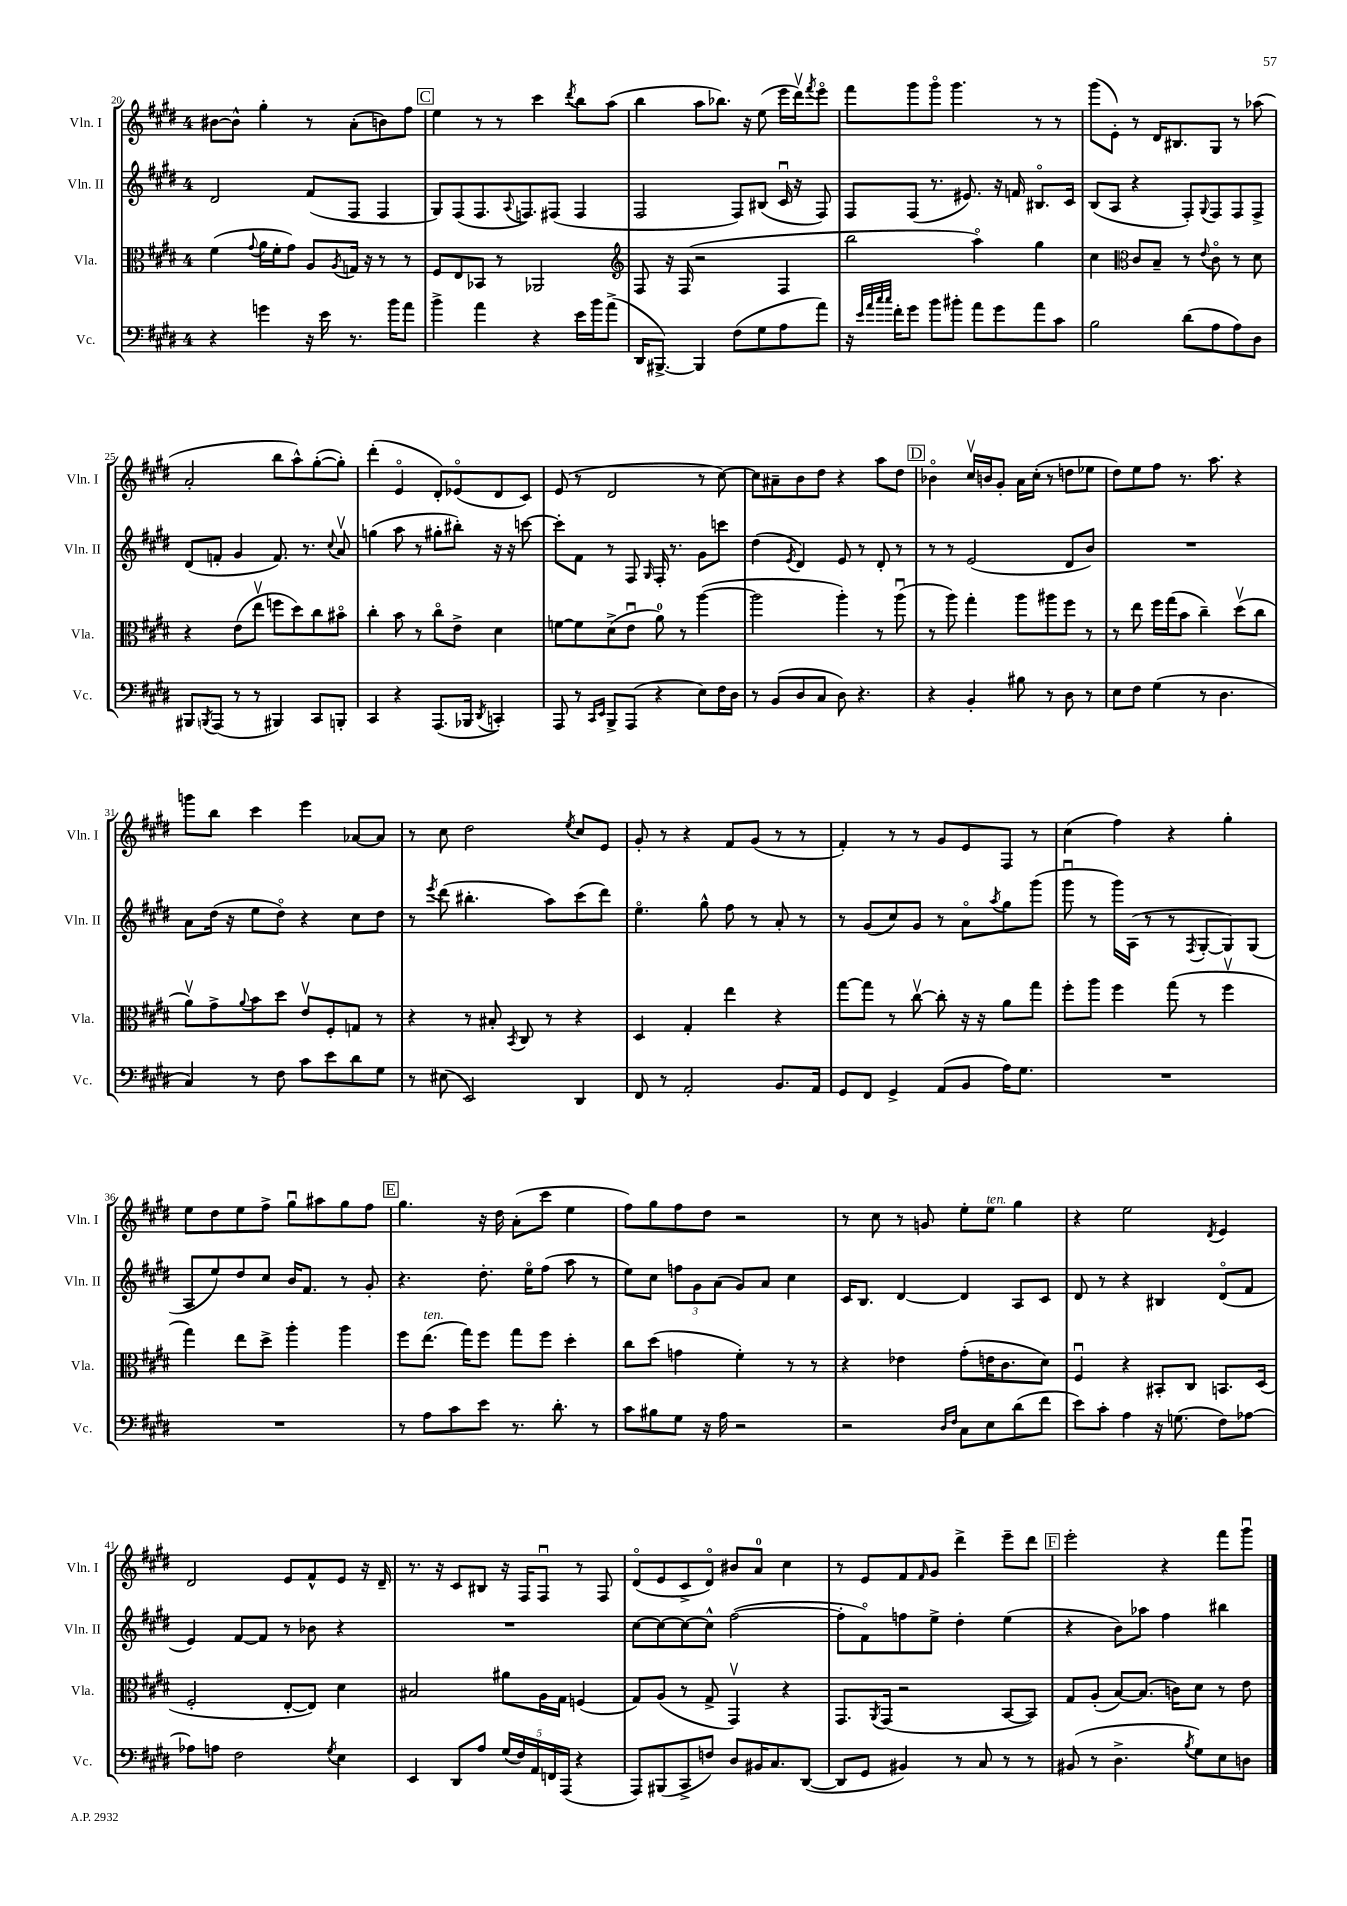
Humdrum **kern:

**kern	**kern	**kern	**kern
*part4	*part3	*part2	*part1
*staff4	*staff3	*staff2	*staff1
*I"Vc.	*I"Vla.	*I"Vln. II	*I"Vln. I
*I'Vc.	*I'Vla.	*I'Vln. II	*I'Vln. I
*clefF4	*clefC3	*clefG2	*clefG2
*k[f#c#g#d#]	*k[f#c#g#d#]	*k[f#c#g#d#]	*k[f#c#g#d#]
*M4/4	*M4/4	*M4/4	*M4/4
=20	=20	=20	=20
4r	(4f#\	2d#/	[8b#X\L
.	.	.	8b#^^\J]
.	8qqg#/	.	.
4gn\	16a\LL	.	4gg#'\
.	16f#'\J	.	.
.	8g#\J)	.	.
16r	8A/L	(8f#/L	8r
16e\	.	.	.
.	8qA/	.	.
8.r	16Gn/Jk	8F#/J	(8a'\L
.	16r	.	.
.	8r	4F#/	8bn\)
16b\KL	.	.	.
8a\J	8r	.	8ff#\J
!!LO:REH:place=s1:t=C
=21	=21	=21	=21
4b^\	8F#/L	8G#/L)	4ee\
.	8E/	(8F#/	.
4a\	8BB-X/J	8.F#/	8r
.	8r	.	8r
.	.	8qqA/	.
.	.	8.Fn/)	.
4r	2AA-X/	.	4ccc#\
.	.	(8F#X/J	.
.	.	.	8qddd#/
16e\LL	.	4F#/	8bb\L
16b\J	.	.	.
(8a^\J	.	.	(8aa\J
=22	=22	=22	=22
*	*clefG2	*	*
16DD#/KL	8F#/	2F#/	4bb\
[8.BBB#X^/J)	.	.	.
.	16r	.	.
.	(16F#/	.	.
4BBB#/]	2r	.	8aa\L
.	.	.	8.bb-X\J)
(8F#\L	.	8F#/L)	.
.	.	.	16r
8G#\	.	(8B#X/J	(8ee\
8A\	4F#/	16c#u/	16eee\LL
.	.	16r	16ddd#v\J)
.	.	.	8qfff#/
8a\J)	.	8F#/)	8eee\J
=23	=23	=23	=23
16r	2bb\	8F#/L	8fff#\L
32qqe/LLL	.	.	.
32qqa/	.	.	.
32qqcc#/	.	.	.
32qqcc#/JJJ	.	.	.
16f#'\KL	.	.	.
8g#\J	.	(8F#/J	8ggg#\
8b\L	.	8.r	8ggg#\J
8b#X'\J	.	.	4.ggg#\
.	.	8.e#X/)	.
8a\L	4aa\)	.	.
8g#\	.	16r	.
.	.	16fn/	.
8a\	4gg#\	8.B#X/L	8r
8c#\J	.	.	8r
.	.	16c#/Jk	.
=24	=24	=24	=24
2B\	4cc#\	(8B/L	(8ggg#\L
.	.	8A/J	8e'\J)
*	*clefC3	*	*
.	8c#/L	4r	8r
.	8B~/J	.	16d#/KL
.	.	.	8.B#X/
(8d#\L	8r	8F#'/L)	.
.	8qqe/	8qqG#/	.
8A\	8c#\	8F#/	8G#/J
8A\)	8r	8F#/	8r
8D#\J	8d#\	8F#^/J	(8aa-X\
!!LO:LB:g=z
=25	=25	=25	=25
8BBB#X/L	4r	(8d#/L	2a'/
8qBBBn/	.	.	.
(8AAA/J	.	8fn'/J	.
8r	(8e\L	4g#/	.
8r	8eev\J	.	.
4BBB#X/)	8ffn\L	8.f/)	8bb\L
.	8dd#\)	.	8aa^^\)
.	.	8.r	.
8CC#/L	8cc#\	.	([8gg#'\
.	.	8qqcc#/	.
8BBBn'/J	8b#X\J	8av/	8gg#'\J])
=26	=26	=26	=26
4CC#/	4cc#'\	(4ggn\	(4ddd#'\
4r	8b\	8aa\	4e/
.	8r	8r	.
(8.AAA/L	8cc#\L	8gg#X'\L	8d#'/L)
.	8e^\J	8bb#X'\J)	(8e-X/
16BBB-X/Jk	.	.	.
8qDD#/	.	.	.
4CCn'/)	4d#\	16r	8d#/
.	.	16r	.
.	.	[8cccn\	8c#/J)
=27	=27	=27	=27
8AAA/	[8fn\L	8ccc'\L]	(8e/
8r	8f\]	8f#\J	8r
16qqCC#/LL	.	.	.
16qqEE/JJ	.	.	.
8BBB^/L	(8d#^\	8r	2d#/
(8AAA/J	8eu\J	8F#/	.
.	.	16qqG#/	.
4r	8a\)	16F#'/	.
.	.	8.r	.
.	8r	.	.
8E\L)	([4aa\	8g#\L	8r
16F#\L	.	8cccn\J	[8cc#\)
16D#\JJ	.	.	.
=28	=28	=28	=28
8r	2aa\]	(4dd#\	8cc#\L]
(8BB/L	.	.	8a#X~\
.	.	8qe/	.
8D#/	.	4d#/)	8b\
8C#/J	.	.	8dd#\J
8D#\)	4aa'\)	8e/	4r
4.r	.	8r	.
.	8r	8d#'/	8aa\L
.	(8aau\	8r	8dd#\J
!!LO:REH:place=s1:t=D
=29	=29	=29	=29
4r	8r	8r	4b-X\
.	8aa\)	8r	.
4BB'/	4gg#'\	(2e/	16cc#v/LL
.	.	.	16bn/J
.	.	.	8g#'/J
8B#X\	8aa\L	.	16a\LL
.	.	.	(16cc#'\JJ
8r	8aa#X\	.	8r
8D#\	8ff#\J	8d#/L	8ddn\L
8r	8r	8b/J)	8ee-X\J
=30	=30	=30	=30
8E\L	8r	1r	8dd#\L)
8F#\J	8ee\	.	8ee\
(4G#\	16ff#\LL	.	8ff#\J
.	(16gg#\J	.	.
.	8b\J	.	8.r
8r	4cc#~\)	.	.
.	.	.	8.aa\
4.D#\	.	.	.
.	(8dd#v\L	.	4r
.	8cc#\J	.	.
!!LO:LB:g=z
=31	=31	=31	=31
4C#/)	8av\L)	8a\L	8gggn\L
.	8g#^\	(16dd#\Jk	8bb\J
.	.	16r	.
.	8qqa/	.	.
8r	8b\	8ee\L	4ccc#\
8F#\	8dd#\J	8dd#\J)	.
8c#\L	8ev/L	4r	4eee\
8e\	8F#'/	.	.
8d#\	8Gn/J	8cc#\L	[8a-X/L
8G#\J	8r	8dd#\J	8a-/J]
=32	=32	=32	=32
8r	4r	8r	8r
.	.	8qeee/	.
(8E#X\	.	(8ddd#\	8cc#\
2EE/)	8r	4.bb#X'\	2dd#\
.	8B#X'/	.	.
.	8qBB/	.	.
.	8C#/	.	.
.	8r	8aa\L)	.
.	.	.	8qee/
4DD#/	4r	(8ccc#\	8cc#/L
.	.	8ddd#\J)	8e/J
=33	=33	=33	=33
8FF#/	4D#/	4.ee\	8g#'/
8r	.	.	8r
2AA'/	4G#'/	.	4r
.	.	8gg#^^\	.
.	4ee\	8ff#\	8f#/L
.	.	8r	(8g#/J
8.BB/L	4r	8a'/	8r
.	.	8r	8r
16AA/Jk	.	.	.
=34	=34	=34	=34
8GG#/L	[8gg#\L	8r	4f#'/)
8FF#/J	8gg#\J]	(8g#/L	.
4GG#^/	8r	8cc#/)	8r
.	[8cc#v\	8g#/J	8r
(8AA/L	8cc#'\]	8r	8g#/L
8BB/J	16r	8a\L	8e/
.	16r	.	.
.	.	8qaa/	.
16A\KL)	8a\L	8gg#\	8F#/J
8.G#\J	.	.	.
.	8gg#\J	(8ggg#\J	8r
=35	=35	=35	=35
1r	8ff#'\L	8ggg#u\	(4cc#\
.	8aa\J	8r	.
.	4ff#\	16ggg#\LL)	4ff#\)
.	.	(16A\JJ	.
.	.	8r	.
.	(8gg#\	8r	4r
.	.	8qF#/	.
.	8r	[8G#'/L	.
.	4ff#v\	8G#/])	4gg#'\
.	.	(8G#/J	.
!!LO:LB:g=z
=36	=36	=36	=36
1r	4gg#\)	8A/L	8ee\L
.	.	8ee/)	8dd#\
.	8ee\L	8dd#/	8ee\
.	8dd#^\J	8cc#/J	8ff#^\J
.	4aa'\	16b/KL	8gg#u\L
.	.	8.f#/J	.
.	.	.	8aa#X\
.	4aa\	8r	8gg#\
.	.	8g#'/	8ff#\J
!!LO:REH:place=s1:t=E
=37	=37	=37	=37
8r	8ff#\L	4.r	4.gg#\
!	!LO:TX:a:i:t=ten.	!	!
8A\L	(8.ee\J	.	.
8c#\	.	.	.
.	16gg#\KL)	.	.
8e\J	8ff#\J	8.dd#'\	16r
.	.	.	16dd#\
8.r	8gg#\L	.	(8a'\L
.	.	16ee\KL	.
.	8ff#\J	(8ff#\J	8ccc#\J
8.d#'\	.	.	.
.	4dd#'\	8aa\	4ee\
8r	.	8r	.
=38	=38	=38	=38
8c#\L	8cc#\L	8ee\L)	8ff#\L)
8B#X\	(8dd#\J	8cc#\J	8gg#\
8G#\J	4gn\	12ffn\L	8ff#\
.	.	12g#\	.
16r	.	.	8dd#\J
.	.	(12a\J	.
16A\	.	.	.
2r	4f#'\)	8g#/L)	2r
.	.	8a/J	.
.	8r	4cc#\	.
.	8r	.	.
=39	=39	=39	=39
2r	4r	16c#/KL	8r
.	.	8.B/J	.
.	.	.	8cc#\
.	4e-X\	[4d#/	8r
.	.	.	8gn/
16qqD#/LL	.	.	.
16qqF#/JJ	.	.	.
8C#\L	(8g#'\L	4d#/]	8ee'\L
!	!	!	!LO:TX:a:i:t=ten.
8E\	16en\K	.	8ee\J
.	8.c#\	.	.
(8d#\	.	8A/L	4gg#\
8f#\J	8d#\J)	8c#/J	.
=40	=40	=40	=40
8e\L)	4F#u/	8d#/	4r
8c#'\J	.	8r	.
4A\	4r	4r	2ee\
16r	8BB#X'/L	4B#X/	.
(8.Gn\	.	.	.
.	8C#/J	.	.
.	.	.	8qd#/
8F#\L)	8.BBn/L	(8d#/L	4e/
[8A-X\J	.	8f#/J	.
.	(16D#/Jk	.	.
!!LO:LB:g=z
=41	=41	=41	=41
8A-X\L]	2F#'/	4e/)	2d#/
8An\J	.	.	.
2F#\	.	[8f#/L	.
.	.	8f#/J]	.
.	[8E'/L	8r	8e/L
.	8E/J])	8b-X\	8f#^^/
8qG#/	.	.	.
4E\	4d#\	4r	8e/J
.	.	.	16r
.	.	.	16d#~/
=42	=42	=42	=42
4EE/	2B#X/	1r	8.r
.	.	.	16r
8DD#/L	.	.	8c#/L
8A/J	.	.	8B#X/J
(20G#/LL	8a#X\L	.	16r
20F#/)	.	.	.
.	.	.	16F#/KL
20AA/	.	.	.
.	16A\L	.	8F#u/J
20FFn/	.	.	.
.	16G#\JJ	.	.
(20AAA/JJ	.	.	.
4r	(4Fn/	.	8r
.	.	.	8F#/
=43	=43	=43	=43
8AAA/L)	8G#/L)	[8cc#\L	(8d#/L
(8BBB#X/	(8A/J	8cc#\_	8e/
8CC#^/	8r	8cc#\_	8c#^/
8Fn/J)	8G#^/	8cc#^^\J]	8d#/J)
8D#/L	4GG#v/)	([2ff#\	8b#X/L
16BB#X/K	.	.	8a/J
8.C#/	.	.	.
.	4r	.	4cc#\
([8DD#/J	.	.	.
=44	=44	=44	=44
8DD#/L]	8.GG#/L	8ff#'\L]	8r
8GG#/J	.	8f#\)	8e/L
.	8qAA/	.	.
.	(16GG#/Jk	.	.
4BB#X/)	2r	8ffn\	8f#/
.	.	.	16qqf#/
.	.	8ee^\J	8g#/J
8r	.	4dd#'\	4ddd#^\
8C#/	.	.	.
8r	[8BB/L	(4ee\	8eee~\L
8r	8BB/J])	.	8ddd#\J
!!LO:REH:place=s1:t=F
=45	=45	=45	=45
(8BB#X/	8G#/L	4r	2eee'\
8r	(8A'/J	.	.
4.D#^\	[8B/L)	8b\L)	.
.	(8.B/J]	8aa-X\J	.
.	.	4ff#\	4r
.	16cn\KL)	.	.
8qB/	.	.	.
8G#\L)	8d#\J	.	.
8E\	8r	4bb#X\	8fff#\L
8Dn\J	8e\	.	8ggg#u\J
==	==	==	==
*-	*-	*-	*-
